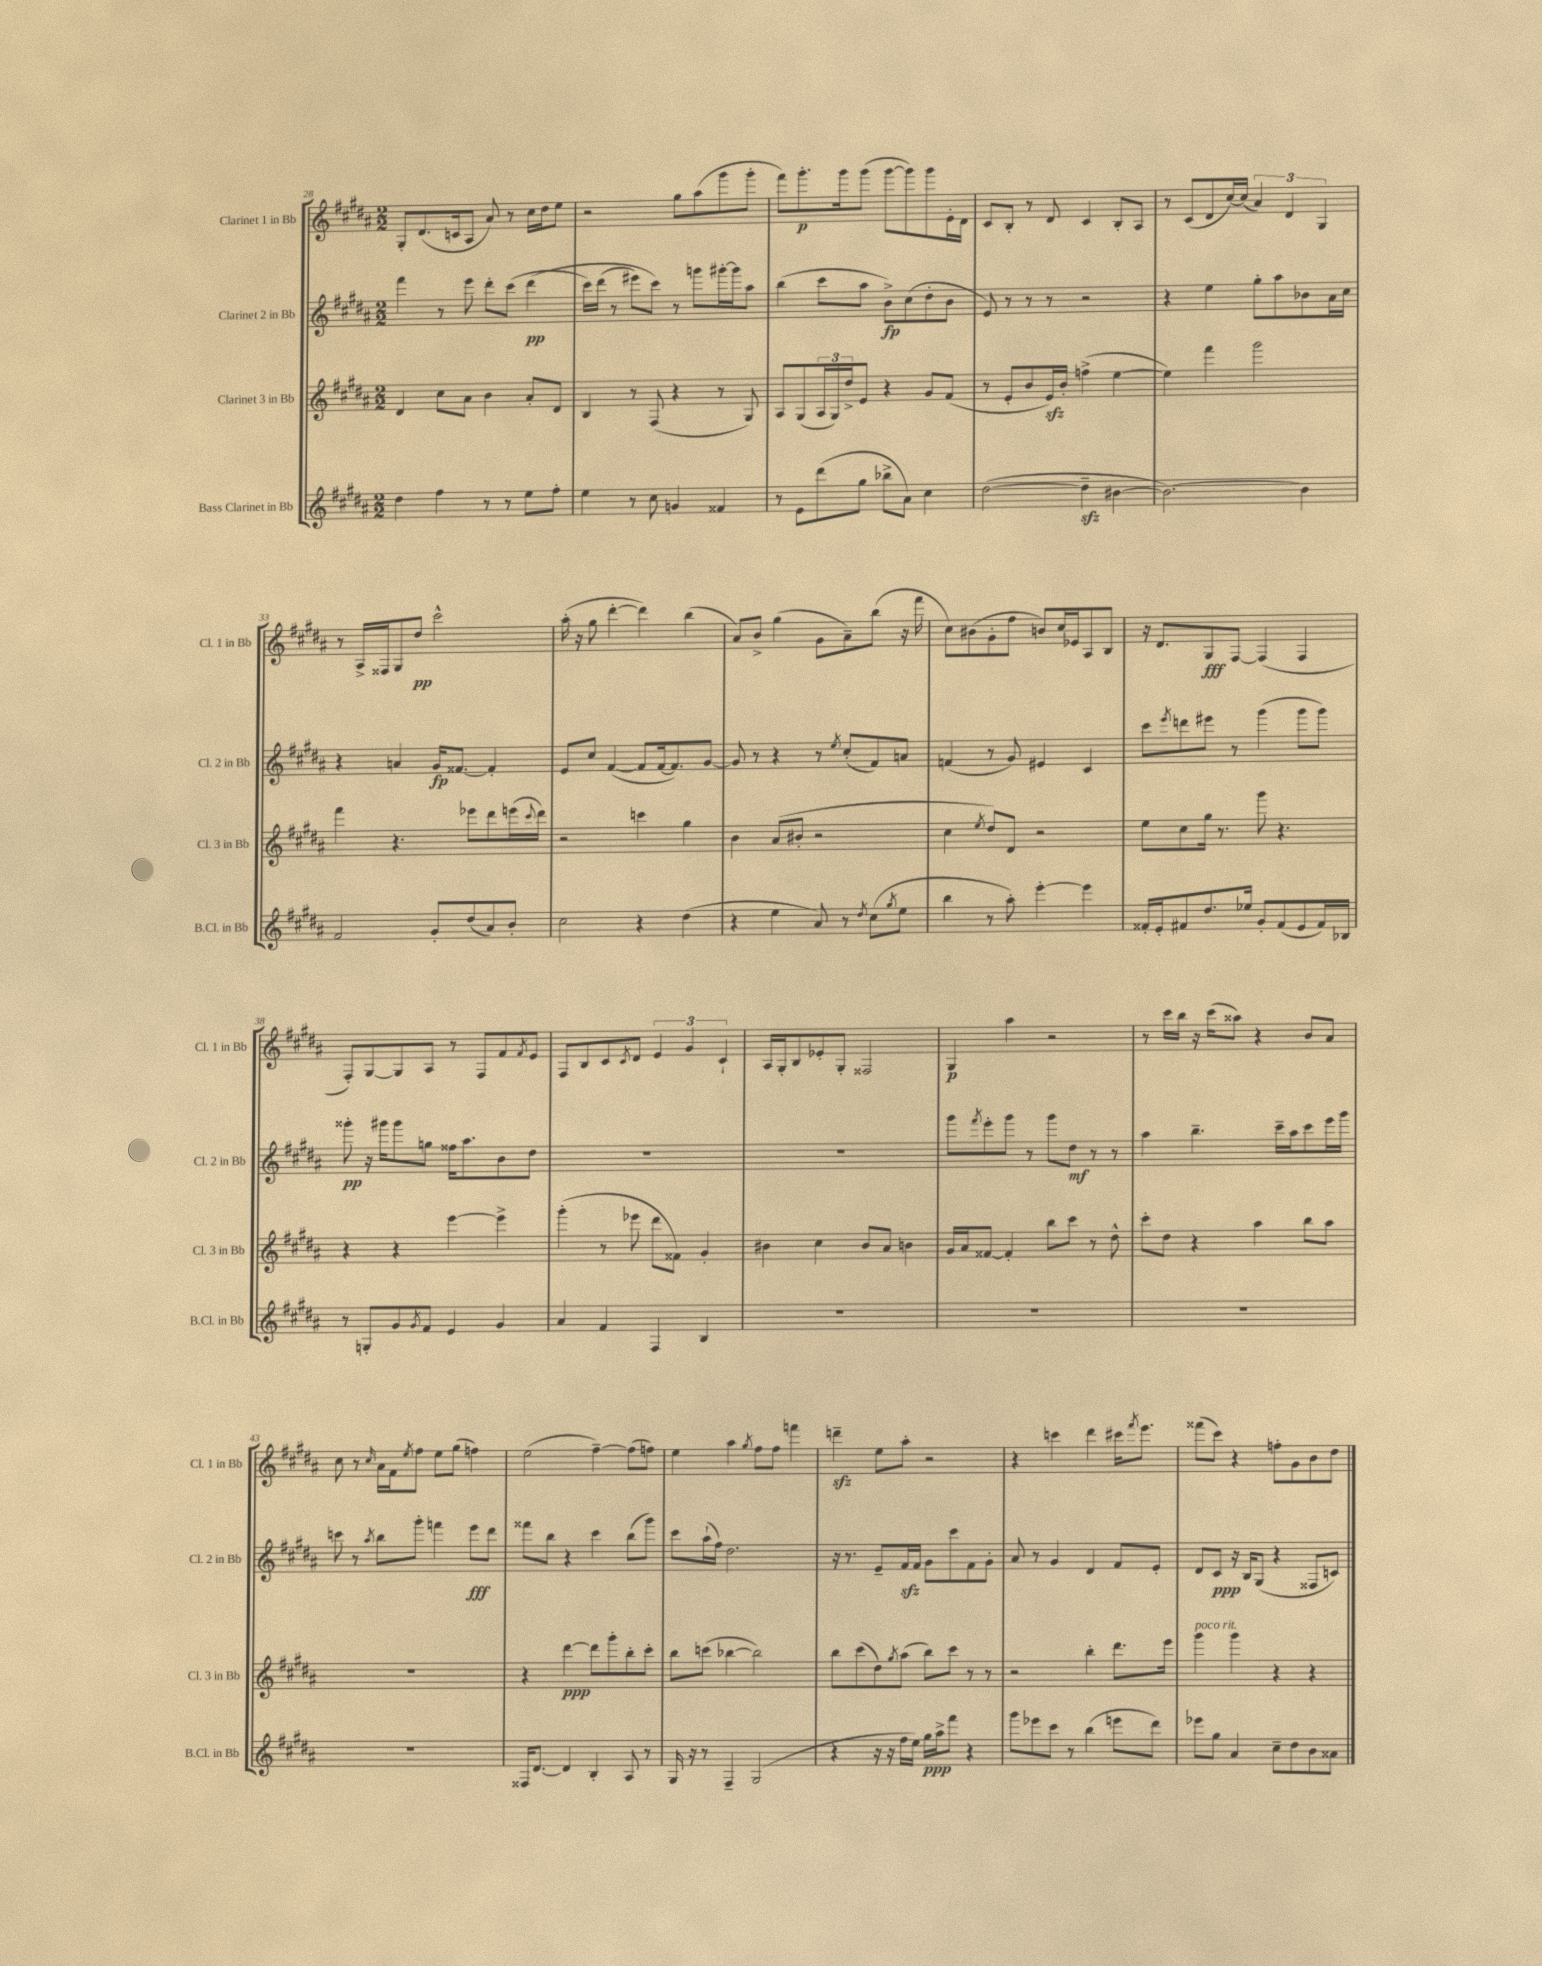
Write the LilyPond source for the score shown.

<<
\new StaffGroup <<
\new Staff = "s0" \with { instrumentName = "Clarinet 1 in Bb" shortInstrumentName = "Cl. 1 in Bb" } {
    \clef treble \key b \major \numericTimeSignature \time 2/2
    gis8-. dis'8.( c'16 ais8 ais'8) r8 cis''16 dis''16 e''8 |
    r2 gis''8 ais''8( gis'''8 gis'''8-. |
    fis'''8) gis'''8.-.\p gis'''16 gis'''8( gis'''8~ gis'''8) gis'''8 e'16-. dis'16 |
    cis'8 b8-. r8 dis'8 cis'4 b8-. ais8 |
    r8 cis'8( dis'8 cis''16~) cis''16( \tuplet 3/2 { ais'4) dis'4 gis4 } |
    r8 ais16-> fisis16 gis8 dis''8\pp cis'''2-^ |
    ais''16-.( r16 gis''8 dis'''4~-. dis'''4) b''4( |
    ais'8) b'8-> gis''4( gis'8 ais'8--) b''8( r16 fis'''16 |
    cis''8) bis'8( gis'8-. fis''8 b'8) cis''16 ees'16 ais8 b8 |
    r16 dis'8. gis8\fff fis8~ fis4( fis4 |
    fis8-.) gis8~ gis8 ais8 r8 fis8 fis'8 \acciaccatura { fis'8 } e'8 |
    fis8 b8 cis'8 \acciaccatura { cis'8 } dis'8 \tuplet 3/2 { e'4 gis'4 cis'4-! } |
    ais16 gis16-. b8 ees'8-. gis8-. fisis2 |
    gis4\p ais''4 r2 |
    r8 cis'''16 b''16 r16 cis'''16( aisis''8) r4 b'8 ais'8 |
    cis''8 r8 \grace { cis''16 } ais'16 fis'16 \acciaccatura { e''8 } fis''8 e''8 gis''8( f''4) |
    e''2( fis''4~--) fis''8( f''8) |
    e''4 ais''4 \acciaccatura { gis''8 } fis''8 fis''8 f'''4 |
    d'''4--\sfz e''8 ais''8-. r2 |
    r4 c'''4 dis'''4 cis'''16 \acciaccatura { fis'''8 } e'''8. |
    fisis'''8( cis'''8) r4 f''8-. gis'8 b'8 dis''8 \bar "|." |
}
\new Staff = "s1" \with { instrumentName = "Clarinet 2 in Bb" shortInstrumentName = "Cl. 2 in Bb" } {
    \clef treble \key b \major \numericTimeSignature \time 2/2
    fis'''4 r8 e'''8 dis'''8-. cis'''8( dis'''4\pp\( |
    cis'''16) dis'''16( r8 eis'''8) cis'''8\) r8 g'''8 gis'''16~-. gis'''16 ais''8 |
    b''4( cis'''8 ais''8 b'8->\fp) cis''8( dis''8-. b'8 |
    e'8) r8 r8 r8 r2 |
    r4 e''4 gis''8-. ais''8 bes'8 ais'16 cis''16 |
    r4 a'4 gis'16\fp fisis'8.~ fisis'4-. |
    e'8 cis''8 fis'4~( fis'8 fis'16~ fis'8.) gis'8~ |
    gis'8 r8 r4 r8 \acciaccatura { e''8 } cis''8-.( fis'8) a'8 |
    f'4( r8 gis'8) eis'4 cis'4 |
    cis'''8 \acciaccatura { e'''8 } d'''8 eis'''8 r8 gis'''4( gis'''8 gis'''8) |
    gisis'''8-.\pp r16 gis'''16 gis'''8 g''8 fisis''16 ais''8. b'8 dis''8 |
    R1 |
    R1 |
    gis'''8 \acciaccatura { fis'''8 } e'''8-. gis'''8 r8 gis'''8 dis''8\mf r8 r8 |
    ais''4 b''4.-- cis'''16-- ais''16 cis'''8 e'''16 gis'''16 |
    c'''8 r8 \acciaccatura { ais''8 } b''8 gis'''8-. f'''4 e'''8\fff dis'''8 |
    fisis'''8 b''8 r4 cis'''4 b''8( gis'''8) |
    cis'''8 ais''16-!( fis''16) dis''2. |
    r16 r8. e'8-- fis'16\sfz fis'16 gis'8 cis'''8 fis'8 gis'8-. |
    ais'8 r8 gis'4 dis'4 fis'8 e'8-. |
    dis'8 cis'8\ppp r16 b16 gis8( r4 fisis8 c'8) \bar "|." |
}
\new Staff = "s2" \with { instrumentName = "Clarinet 3 in Bb" shortInstrumentName = "Cl. 3 in Bb" } {
    \clef treble \key b \major \numericTimeSignature \time 2/2
    dis'4 cis''8 ais'8 b'4 ais'8-. dis'8 |
    b4 r8 fis8( r4 r8 gis8) |
    ais8 gis8( \tuplet 3/2 { ais16 gis16) dis''16-> } e'8 r4 gis'8 fis'8( |
    r8 e'8-. b'8 e'16\sfz) b'16-. f''4->( e''4~ |
    e''4) fis'''4 gis'''2 |
    fis'''4 r4. ees'''8 dis'''8 e'''16( \appoggiatura { cis'''8 } dis'''16) |
    r2 c'''4 gis''4 |
    b'4 ais'8( bis'8-. r2 |
    cis''4 \acciaccatura { e''8 } dis''8) dis'8 r2 |
    e''8 cis''8 gis''16 r8. gis'''8 r4. |
    r4 r4 e'''4~ e'''4-> |
    gis'''4-.( r8 ees'''8 dis'''8 fisis'8) gis'4-. |
    bis'4 cis''4 bis'8 ais'8 b'4 |
    gis'16 ais'16 fisis'8~ fisis'4-. b''8 cis'''8 r8 dis''8-^ |
    cis'''8-. dis''8 r4 ais''4 b''8 ais''8 |
    R1 |
    r4 dis'''4~\ppp dis'''8 gis'''8-. b''8-. cis'''8-. |
    b''8 c'''8( bes''4~ bes''2) |
    b''8 cis'''8( dis''8) \acciaccatura { gis''8 } ais''8( b''8) cis'''8 r8 r8 |
    r2 b''4-. dis'''8. e'''16 |
    gis'''4^\markup { \italic "poco rit." } gis'''4 r4 r4 \bar "|." |
}
\new Staff = "s3" \with { instrumentName = "Bass Clarinet in Bb" shortInstrumentName = "B.Cl. in Bb" } {
    \clef treble \key b \major \numericTimeSignature \time 2/2
    dis''4 fis''4 r8 r8 e''8 fis''8-. |
    e''4 r8 cis''8 g'4 fisis'4 |
    r8 e'8 dis'''8( gis''8 bes''8-> ais'8) cis''4 |
    dis''2~( dis''4--\sfz bis'4~ |
    bis'2.~) bis'4 |
    fis'2 gis'8-. dis''8( ais'8) b'8-. |
    cis''2 r4 dis''4( |
    r4 e''4 ais'8) r8 \acciaccatura { dis''8 } cis''8( \acciaccatura { gis''8 } e''8 |
    b''4 r8 ais''8-.) e'''4~-. e'''4 |
    fisis'16-. e'16-. fis'8 dis''8. ees''16 gis'8-. fis'8( e'8 fis'16) bes16 |
    r8 g8-. gis'8 \acciaccatura { gis'8 } fis'8 e'4 gis'4 |
    ais'4 fis'4 fis4 b4 |
    R1 |
    R1 |
    R1 |
    R1 |
    fisis16 dis'8.~ dis'4 b4-. ais8 r8 |
    gis16 r16 r8 fis4-- gis2( |
    r4 r16 r16 fis''16 e''16) gis''16\ppp ais''16-> fis'''8 r4 |
    gis'''8 ees'''8 cis'''8 r8 b''4( e'''8 dis'''8) |
    ees'''8 gis''8 ais'4 cis''8-- dis''8 b'8 aisis'8 \bar "|." |
}
>>
>>
\layout { \context { \Score currentBarNumber = #28 } }
